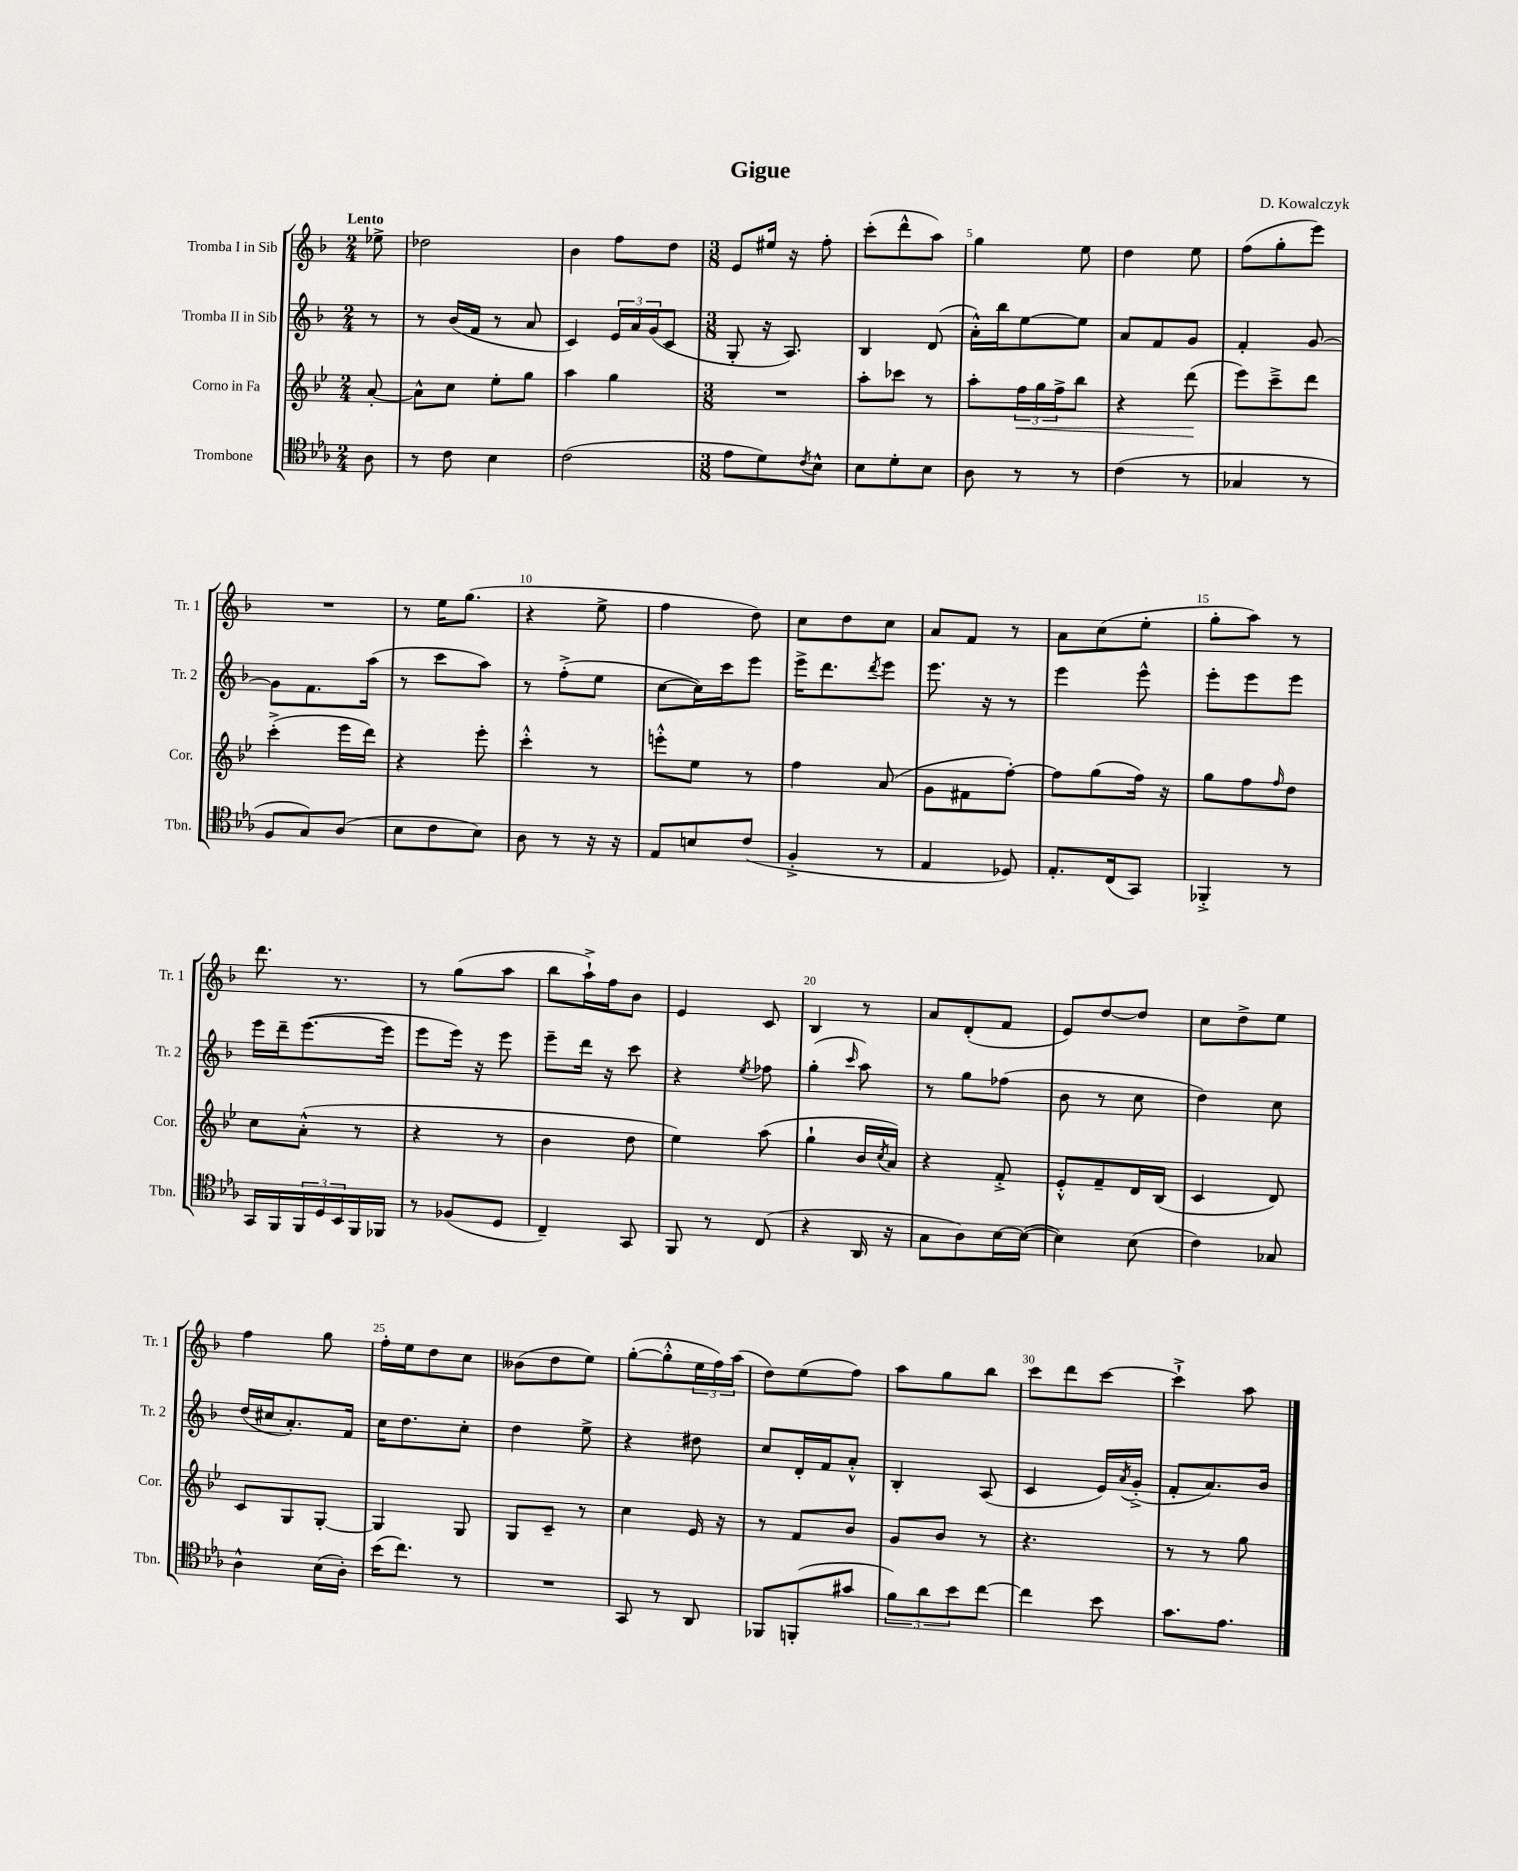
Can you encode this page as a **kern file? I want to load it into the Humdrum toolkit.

**kern	**kern	**kern	**kern
*staff4	*staff3	*staff2	*staff1
*clefC4	*clefG2	*clefG2	*clefG2
*k[b-e-a-]	*k[b-e-]	*k[b-]	*k[b-]
*M2/4	*M2/4	*M2/4	*M2/4
8A-	[8a'	8r	8ee-^
=	=	=	=
8r	8a^^]	8r	2dd-
8c	8cc	(16b-	.
.	.	16f	.
4B-	8ee-'	8r	.
.	8gg	8a	.
=	=	=	=
(2c	4aa	4c)	4b-
.	4gg	24e	8ff
.	.	24a	.
.	.	(24g	.
.	.	8c	8dd
=	=	=	=
*M3/8	*M3/8	*M3/8	*M3/8
8e-	4.r	8G'	8e
8d)	.	16r	16ee#
.	.	8.A)	16r
8qc	.	.	.
8B-^^	.	.	8ff'
=	=	=	=
8B-	8aa'	4B-	(8ccc'
8d'	8ccc-	.	8ddd^^
8B-	8r	(8d	8aa)
=	=	=	=
8A-	8aa'	16a'^^)	4gg
.	.	16bb-	.
8r	24ff	[8ee	.
.	24gg	.	.
.	24ff^	.	.
8r	8bb-	8ee]	8ee
=	=	=	=
(4c	4r	8a	4dd
.	.	8f	.
8r	(8ddd	8g	8ee
=	=	=	=
4G-	8eee-)	4f'	(8ff
.	8ccc~^	.	8gg'
8r	8ddd	[8g	8eee)
=	=	=	=
8F	(4ccc'^	8g]	4.r
8G)	.	8.f	.
(8A-	16eee-	.	.
.	16ddd)	(16aa	.
=	=	=	=
8B-	4r	8r	8r
8c	.	8ccc	16ee
.	.	.	(8.gg
8B-)	8eee-'	8aa)	.
=	=	=	=
8A-	4ccc'^^	8r	4r
8r	.	(8ff'^	.
16r	8r	8ee	8ee^
16r	.	.	.
=	=	=	=
8E-	8eee'^^	[8cc	4ff
8B	8ee-	16cc])	.
.	.	16ccc	.
(8c	8r	8eee	8dd)
=	=	=	=
4F'^	4ff	16eee^	8cc
.	.	8.ddd	.
.	.	.	8dd
.	.	8qddd	.
8r	(8a	8eee	8cc
=	=	=	=
4E-	8g	8.eee	8a
.	8f#	.	8f
.	.	16r	.
8D-)	[8ff')	8r	8r
=	=	=	=
8.E-'	8ff]	4eee	8a
.	(8gg	.	(8cc
(16C	.	.	.
8GG)	16ff)	8eee^^	8ee'
.	16r	.	.
=	=	=	=
4FF-'^	8gg	8eee'	8gg'
.	8ff	8eee	8aa)
.	16qqff	.	.
8r	8dd	8eee	8r
=	=	=	=
16GG	8cc	16eee	8.ddd
16FF	.	16ddd~	.
24FF	(8a'^^	([8.eee	.
24D	.	.	.
.	.	.	8.r
24BB-	.	.	.
16FF	8r	.	.
16FF-	.	16eee]	.
=	=	=	=
8r	4r	8eee	8r
(8F-	.	16eee)	(8gg
.	.	16r	.
8D	8r	8eee	8aa
=	=	=	=
4C~)	4b-	8eee~	8bb-
.	.	16ddd	16aa`^)
.	.	16r	16ff
8GG	8dd	8ccc	8b-
=	=	=	=
8FF	4ee-)	4r	4e
8r	.	.	.
.	.	8qee	.
(8C	(8aa	8ff-	8c
=	=	=	=
4r	4gg`	(4gg'	4B-
.	.	16qqccc	.
16AA-	16b-	8aa)	8r
.	8qcc	.	.
16r	16a)	.	.
=	=	=	=
8G	4r	8r	8a
8A-)	.	8gg	(8d'
[16B-	8f'^	(8ff-	8f
(16B-_	.	.	.
=	=	=	=
4B-])	8e-'^^	8b-	8e)
.	8f~	8r	[8dd
(8B-	16d	8cc	8dd]
.	(16B-	.	.
=	=	=	=
4c)	4c	4dd)	8cc
.	.	.	8dd^
8G-	8d)	8cc	8ee
=	=	=	=
4A-^^	8c	(16dd	4ff
.	.	16cc#	.
.	8G	8.a')	.
(16B-	[8G'	.	8gg
16A-')	.	16f	.
=	=	=	=
(16b-	4G]	16cc	16ff'
8.cc)	.	8.dd	16ee
.	.	.	8dd
8r	8G	8cc'	8cc
=	=	=	=
4.r	8G	4dd	(8b--
.	8c~	.	8dd
.	8r	8ee^	8ee)
=	=	=	=
8GG	4cc	4r	([8gg'
8r	.	.	8gg'^^]
8AA-	16e-	8dd#	24ee
.	.	.	24ff)
.	16r	.	.
.	.	.	(24aa
=	=	=	=
8FF-	8r	8cc	8dd)
(8FF'	8f	16d'	(8ee
.	.	16f	.
8g#	8b-	8a'^^	8ff)
=	=	=	=
12f)	8g	4B-'	8aa
12a-	.	.	.
.	8b-	.	8gg
12b-	.	.	.
[8cc	8r	(8A	8bb-
=	=	=	=
4cc]	4.r	4c	8ccc
.	.	.	8ddd
8b-	.	16e)	[8ccc
.	.	8qa	.
.	.	(16g'^	.
=	=	=	=
8.g	8r	8f'	4ccc`^]
.	8r	8.a)	.
8.e-	.	.	.
.	8gg	.	8aa
.	.	16b-	.
==	==	==	==
*-	*-	*-	*-
